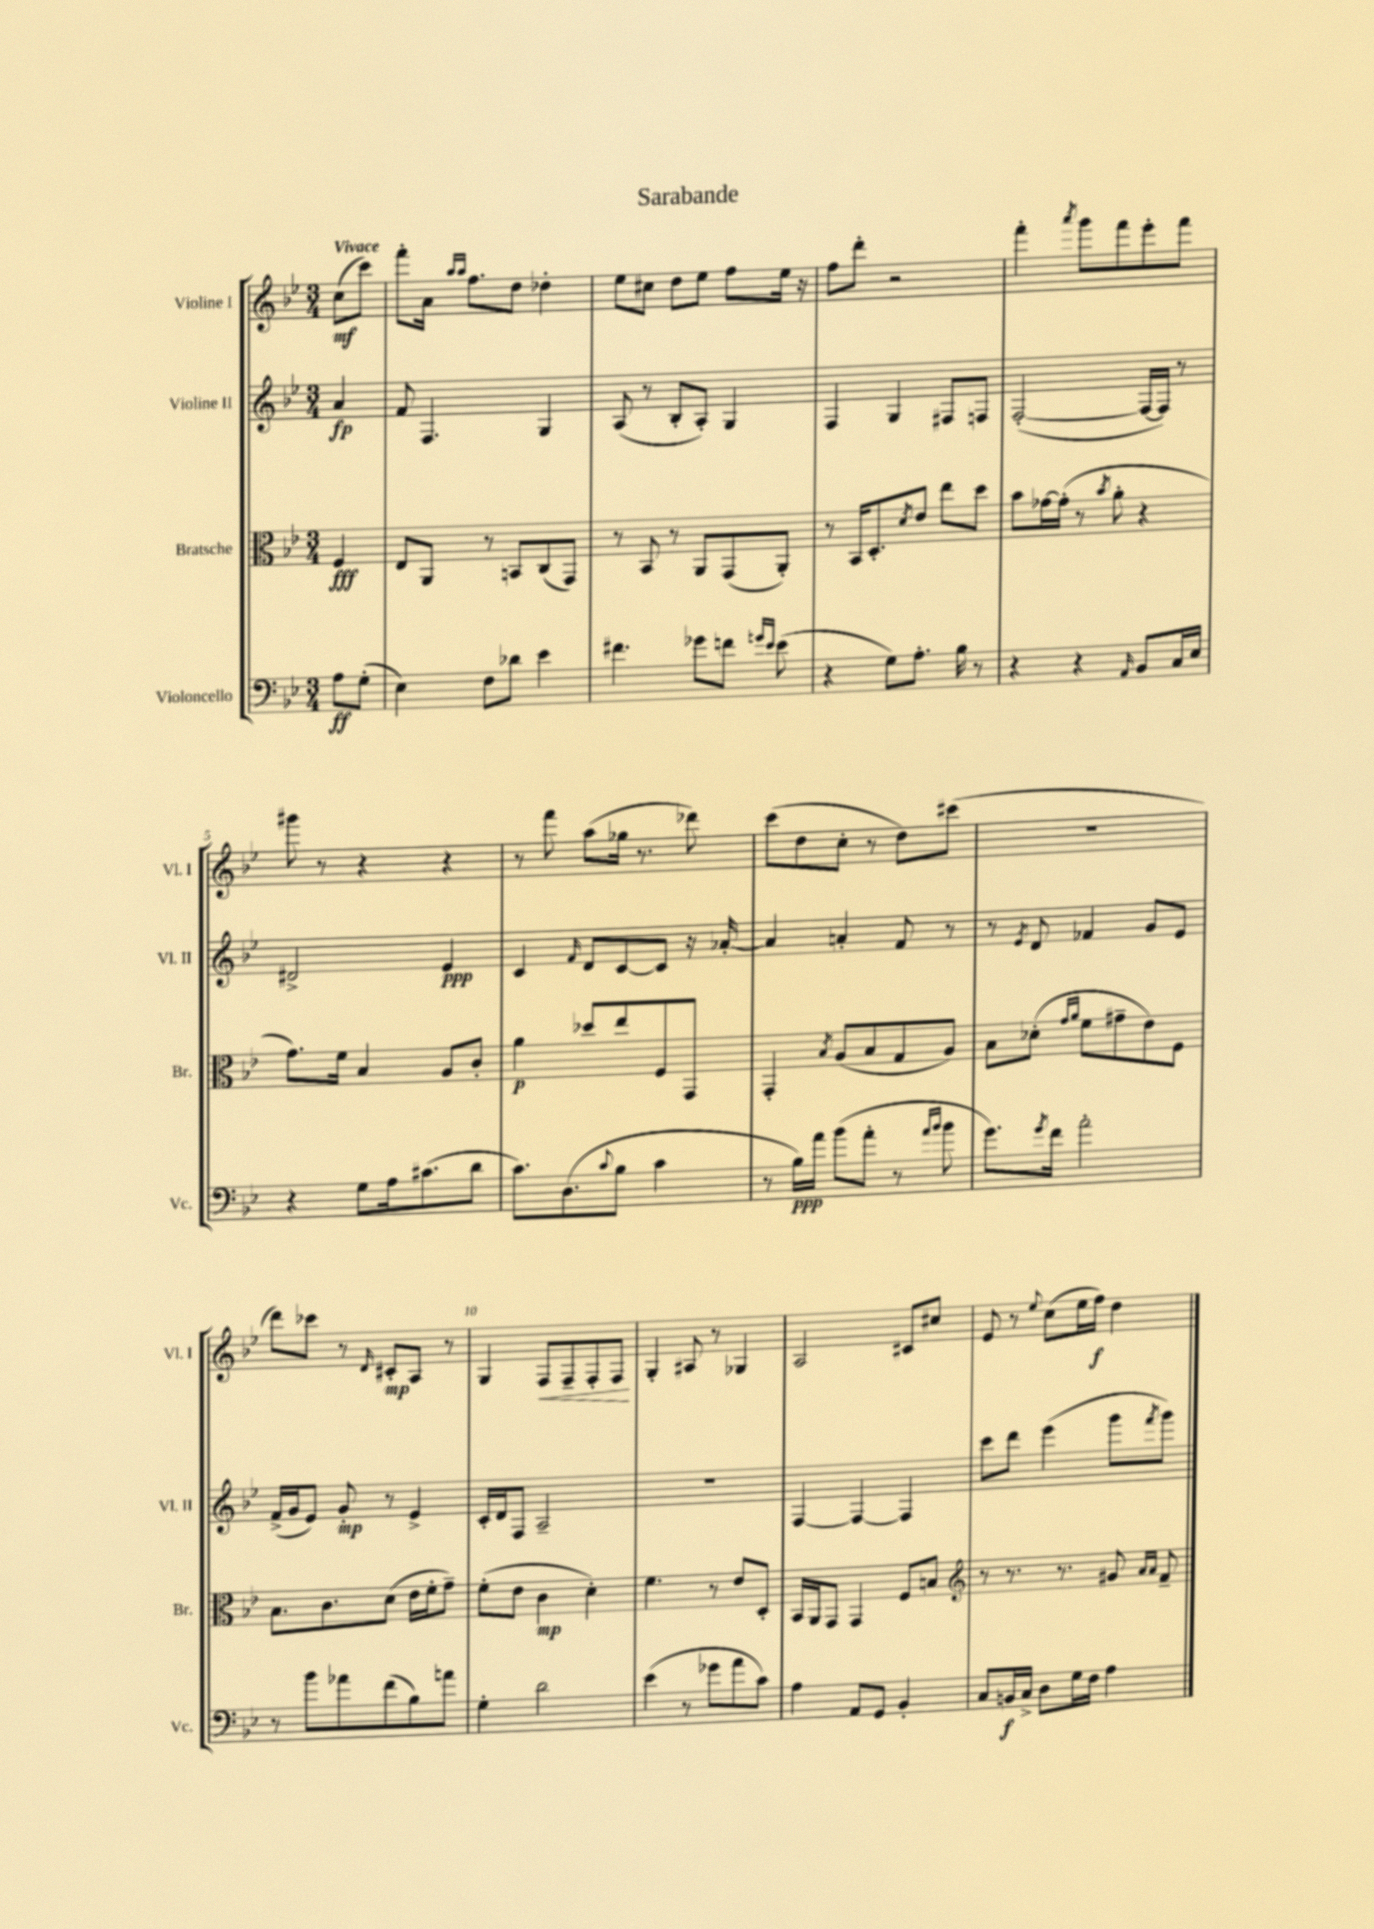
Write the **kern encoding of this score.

**kern	**kern	**kern	**kern
*staff4	*staff3	*staff2	*staff1
*clefF4	*clefC3	*clefG2	*clefG2
*k[b-e-]	*k[b-e-]	*k[b-e-]	*k[b-e-]
*M3/4	*M3/4	*M3/4	*M3/4
8A	4F	4a	(8cc
(8G'	.	.	8ccc)
=	=	=	=
4E-)	8E-	8f	8fff'
.	8AA	4.F	16a
.	.	.	16qqaa
.	.	.	16qqaa
.	.	.	8.ff
8F	8r	.	.
8d-	8BB	.	8dd
4e-	(8C	4G	4dd-'
.	8GG)	.	.
=	=	=	=
4.f#	8r	(8A	8ee-
.	8BB-	8r	8cc#
.	8r	8B-'	8dd
8g-	8AA	8A')	8ee-
8f	(8GG	4G	8ff
16qqg	.	.	.
16qqe-	.	.	.
(8e-	8AA')	.	16ee-
.	.	.	16r
=	=	=	=
4r	8r	4F	8ff
.	16BB-	.	8ddd'
.	8.D'	.	.
8G)	.	4G	2r
.	8qd	.	.
8.A'	8e-	.	.
.	8ee-	8F#	.
16B-	.	.	.
8r	8dd	8F	.
=	=	=	=
4r	8b-	([2F'	4fff'
.	[16g-	.	.
.	(16g-']	.	.
.	.	.	8qaaa
4r	8r	.	8ggg
.	8qb-	.	.
.	8a'	.	8fff
16qqAA	.	.	.
8BB-	4r	16F_	8eee-'
.	.	16F])	.
16C	.	8r	8fff
16E-	.	.	.
=	=	=	=
4r	8.g)	2d#^	8ggg#
.	.	.	8r
.	16f	.	.
8G	4B-	.	4r
16A	.	.	.
(8.c#	.	.	.
.	8A	4e-	4r
8d	8c'	.	.
=	=	=	=
8.c)	4a	4c	8r
.	.	.	8fff
(8.D	.	.	.
.	.	16qqf	.
.	8dd-	8d	(8aa
8qqc	.	.	.
8B-	8ee-	[8c	16gg-
.	.	.	8.r
4c	8F	8c]	.
.	8GG	16r	8ddd-)
.	.	[16a-'	.
=	=	=	=
8r	4GG'	4a-]	(8ccc
16B-)	.	.	8dd
16a	.	.	.
.	8qB-	.	.
(8b-	(8A	4a'	8cc'
8a'	8B-	.	8r
8r	8G	8f	8dd)
16qqa	.	.	.
16qqb-	.	.	.
8b-	8A)	8r	(8ccc#
=	=	=	=
8.g)	8B-	8r	2.r
.	.	8qe-	.
.	(8d-'	8d	.
8qg	.	.	.
16f	.	.	.
.	16qqg	.	.
.	16qqa	.	.
2a'	8f	4f-	.
.	8g#~	.	.
.	8e-)	8g	.
.	8F	8e-	.
=	=	=	=
8r	8.B-	(16f^	8ddd)
.	.	16g	.
8b-	.	8e-)	8ccc-
.	8.c	.	.
8a-	.	8g'	8r
.	.	.	16qqd
(8f	(8d	8r	8c#'
8B-)	16e-	4e-^	8A
.	16f'	.	.
8a	8g~)	.	8r
=	=	=	=
4G'	(8f'	16c'	4G
.	.	16d	.
.	8e-	8F	.
2d	4c	2A~	8F
.	.	.	8F~
.	4d')	.	8F'
.	.	.	8F
=	=	=	=
(4e-	4.f	2.r	4G'
8r	.	.	8A#
8g-	8r	.	8r
8a	8e-	.	4G-
8c)	8D'	.	.
=	=	=	=
4A	16BB-	[4F	2A
.	16AA	.	.
.	8GG	.	.
8AA	4GG	4F_	.
8GG	.	.	.
4BB-'	8F	4F]	8c#
.	8B	.	8cc#
=	=	=	=
*	*clefG2	*	*
8C	8r	8ccc	8e-
16BB	8.r	8ddd	8r
16C^	.	.	.
.	.	.	8qqee-
8D	.	(4eee-	(8cc
.	8.r	.	.
16G	.	.	16ee-
16F	.	.	16ff)
4A	8g#	8ggg	4dd
.	16qqa	.	.
.	16qqa	8qfff	.
.	8f~	8ggg)	.
==	==	==	==
*-	*-	*-	*-
